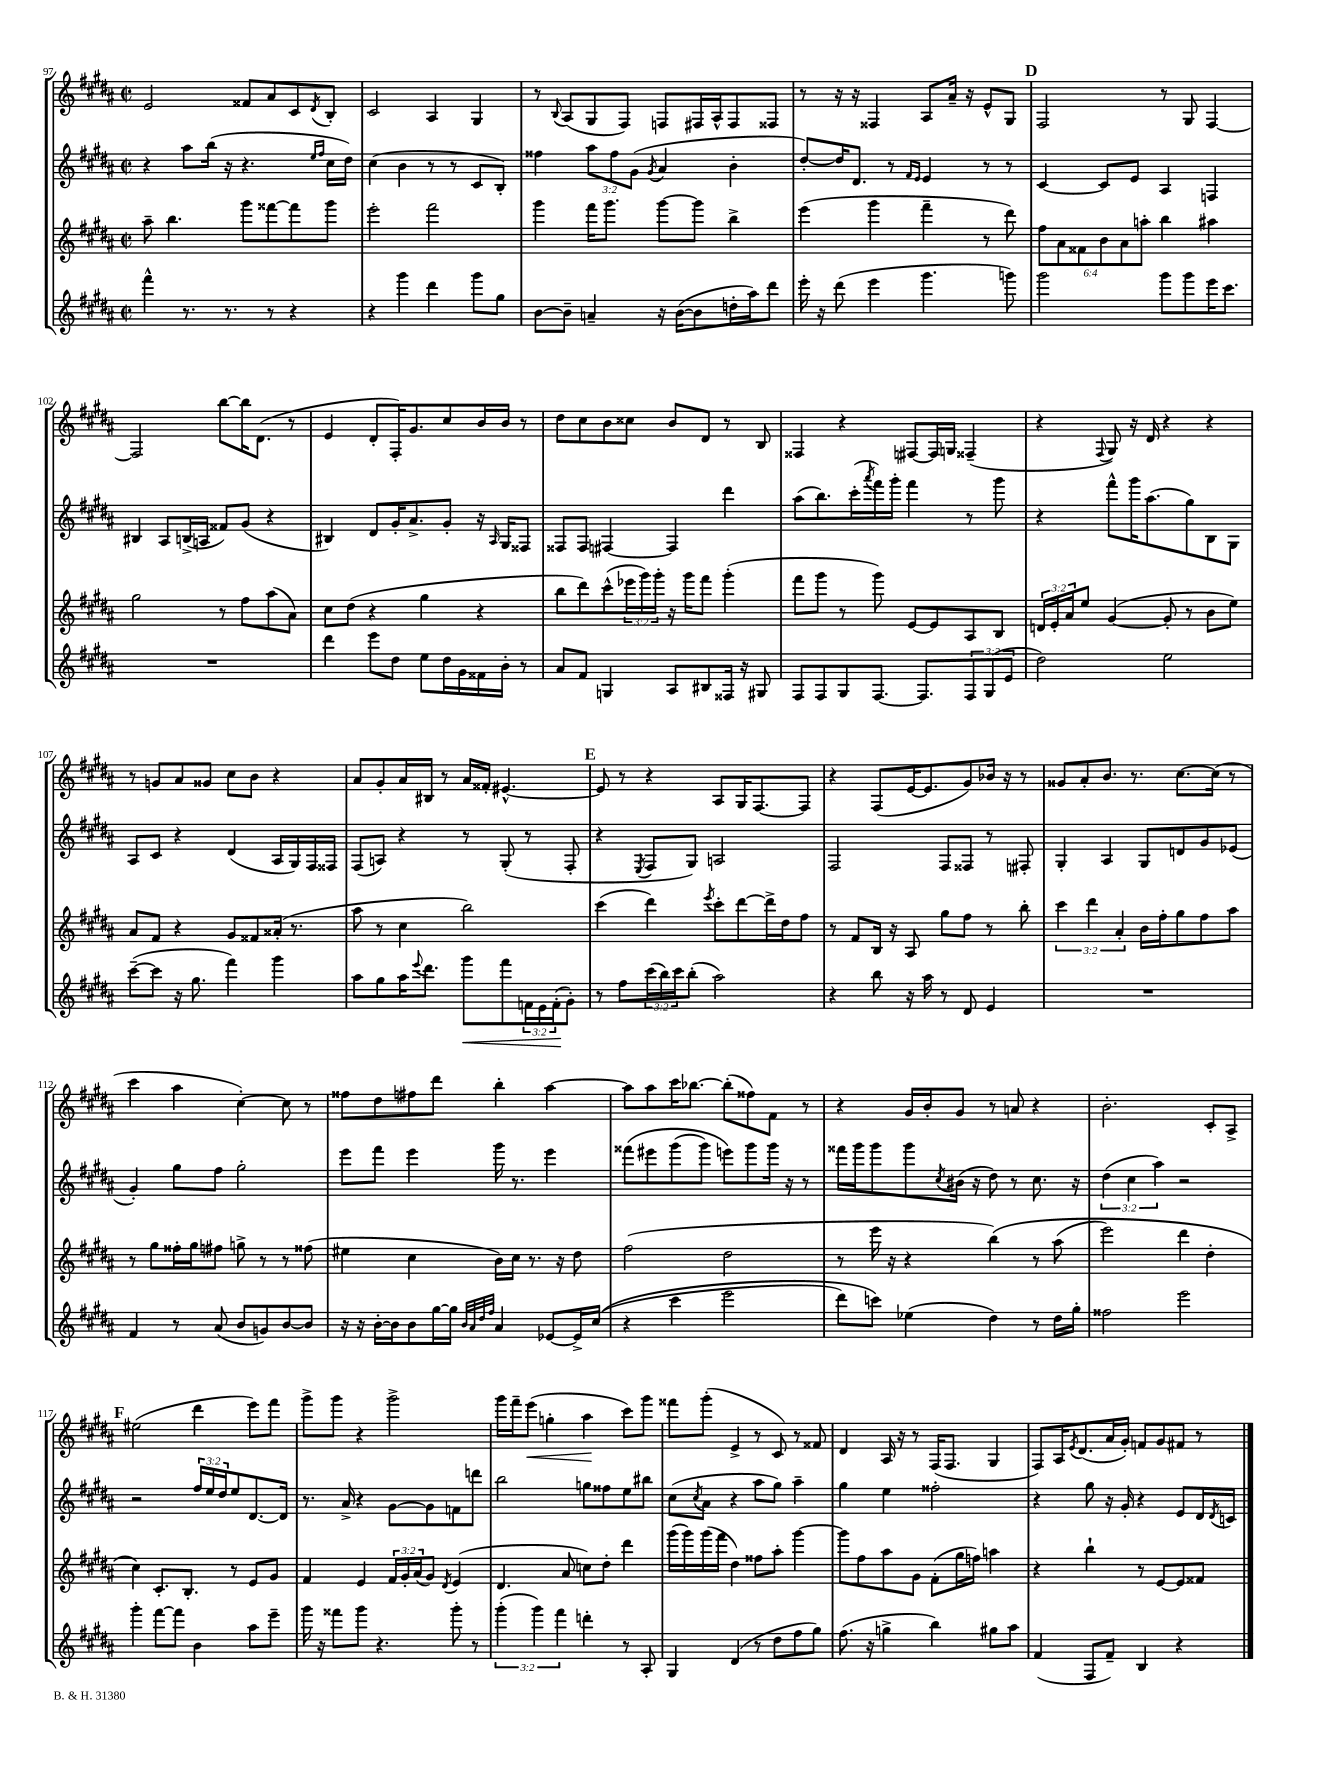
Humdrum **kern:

**kern	**kern	**kern	**kern
*staff4	*staff3	*staff2	*staff1
*clefG2	*clefG2	*clefG2	*clefG2
*k[f#c#g#d#a#]	*k[f#c#g#d#a#]	*k[f#c#g#d#a#]	*k[f#c#g#d#a#]
*M2/2	*M2/2	*M2/2	*M2/2
*met(c|)	*met(c|)	*met(c|)	*met(c|)
4fff#^^	8aa#~	4r	2e
.	4.bb	.	.
8.r	.	8aa#	.
.	.	(16bb	.
8.r	.	16r	.
.	8ggg#	4.r	8f##
8r	[8fff##	.	8a#
4r	8fff##]	.	8c#
.	.	16qqee	.
.	.	16qqff#	8qd#
.	8ggg#	16cc#	8B'
.	.	16dd#)	.
=	=	=	=
4r	2eee'	(4cc#	2c#
4ggg#	.	4b	.
4ddd#	2fff#	8r	4A#
.	.	8r	.
8ggg#	.	8c#	4G#
8gg#	.	8B')	.
=	=	=	=
[8b	4ggg#	4ff##	8r
.	.	.	8qqB
8b~]	.	.	(8A#
4a~	16fff#	12aa#	8G#
.	8.ggg#	.	.
.	.	12ff##	.
.	.	.	8F#)
.	.	(12g#	.
.	.	8qg#	.
16r	[8ggg#	4a#	8F
([16b	.	.	.
8b]	8ggg#]	.	16F#
.	.	.	16A#^^
16dd'	4bb^	4b'	8F#
16aa#)	.	.	.
8ddd#	.	.	8F##
=	=	=	=
16eee'	(4eee	[8dd#')	8r
16r	.	.	.
(8ddd#	.	16dd#]	16r
.	.	8.d#	16r
4eee	4ggg#	.	4F##
.	.	8r	.
.	.	16qqf#	.
.	.	16qqe	.
4.ggg#	4fff#~	4e	8A#
.	.	.	16a#~
.	.	.	16r
.	8r	8r	8e^^
8ggg)	8ddd#)	8r	8G#
=	=	=	=
2ggg#	12ff#	[4c#	2F#
.	12a#	.	.
.	12f##	.	.
.	12b	8c#]	.
.	12a#	.	.
.	.	8e	.
.	12aa'	.	.
8ggg#	4bb	4A#	8r
8ggg#	.	.	8G#
16eee	4aa#	4F	[4F#
8.ccc#	.	.	.
=	=	=	=
1r	2gg#	4B#	2F#]
.	.	8A#	.
.	.	(16B^	.
.	.	16A	.
.	8r	8f##)	[8bb
.	8ff#	(8g#	16bb]
.	.	.	(8.d#
.	(8aa#	4r	.
.	8a#)	.	8r
=	=	=	=
4ddd#	8cc#	4B#)	4e
.	(8dd#	.	.
8eee	4r	8d#	8d#'
8dd#	.	16g#'	16F#')
.	.	8.a#^	8.g#
8ee	4gg#	.	.
16dd#	.	8g#'	8cc#
16g#	.	.	.
16f##	4r	16r	16b
.	.	16qqA#	.
16b'	.	16G#	16b
8r	.	8F##	8r
=	=	=	=
8a#	8bb	8F##	8dd#
8f#	8ddd#)	8F##	8cc#
4G	(8ccc#^^	[4F#	8b
.	24eee-	.	8cc##
.	24ggg#)	.	.
.	24ggg#'	.	.
8A#	16r	4F#]	8b
.	16ggg#	.	.
8B#	8fff#	.	8d#
16F##	(4ggg#'	4ddd#	8r
16r	.	.	.
8G#	.	.	8B
=	=	=	=
8F#	8fff#	(8aa#	4F##
8F#	8ggg#	8.bb)	.
8G#	8r	.	4r
.	.	(16ccc#'	.
.	.	8qaaa#	.
[8.F#	8ggg#)	16fff#)	.
.	.	16ggg#'	.
.	[8e	4fff#	[8F#
8.F#]	.	.	.
.	8e]	.	16F#]
.	.	.	16G
12F#	8A#	8r	(4F##~
(12G#	.	.	.
.	8B	8ggg#	.
12e	.	.	.
=	=	=	=
2dd#)	24d	4r	4r
.	24e'	.	.
.	24a#	.	.
.	8ee	.	.
.	.	.	8qqF#
.	([4g#	8fff#^^	8G#)
.	.	16ggg#	16r
.	.	(8.aa#	16d#
2ee	8g#']	.	4r
.	8r	8gg#)	.
.	8b	8B	4r
.	8ee)	8G#	.
=	=	=	=
([8ccc#~	8a#	8A#	8r
8ccc#]	8f#	8c#	8g
16r	4r	4r	8a#
8.gg#	.	.	.
.	.	.	8g##
4fff#)	8g#	(4d#	8cc#
.	8f##	.	8b
4ggg#	(16a##'	16A#	4r
.	8.r	16G#)	.
.	.	16F#	.
.	.	16F##	.
=	=	=	=
8aa#	8aa#	(8F#	8a#
8gg#	8r	8A)	8g#'
16aa#	4cc#	4r	16a#
8qqeee	.	.	.
8.ddd#	.	.	16B#
.	.	.	8r
8ggg#	2bb)	8r	16a#
.	.	.	16f##'
8fff#	.	(8G#'	[4.e#^^
24f	.	8r	.
24e	.	.	.
(24f'	.	.	.
8g#')	.	8F#'	.
=	=	=	=
8r	(4ccc#	4r	8e#]
8ff#	.	.	8r
.	.	8qE	.
(24ccc#	4ddd#)	8F#	4r
24bb)	.	.	.
24ccc#	.	.	.
(8bb'	.	8G#)	.
.	8qeee	.	.
2aa#)	8ccc#'	2A	8A#
.	[8ddd#	.	16G#
.	.	.	[8.F#
.	16ddd#^]	.	.
.	16dd#	.	.
.	8ff#	.	8F#]
=	=	=	=
4r	8r	2F#	4r
.	8f#	.	.
8bb	16B	.	(8F#
.	16r	.	.
16r	8A#	.	[16e
16aa#	.	.	8.e]
8r	8gg#	8F#	.
8d#	8ff#	8F##	8g#)
4e	8r	8r	16b-
.	.	.	16r
.	8bb'	8F#'	8r
=	=	=	=
1r	6ccc#	4G#'	8g##
.	.	.	8a#'
.	6ddd#	.	.
.	.	4A#	8.b
.	6a#'	.	.
.	.	.	8.r
.	16b	8G#	.
.	16ff#'	.	.
.	8gg#	8d	[8.cc#
.	8ff#	8g#	.
.	.	.	(16cc#]
.	8aa#	(8e-	8r
=	=	=	=
4f#	8r	4g#')	4ccc#
.	8gg#	.	.
8r	16ff##'	8gg#	4aa#
.	16gg#	.	.
(8a#	8ff#	8ff#	.
8b	8gg^	2gg#'	[4cc#')
8g)	8r	.	.
[8b	8r	.	8cc#]
8b]	(8ff##	.	8r
=	=	=	=
16r	4ee#	8eee	8ff##
16r	.	.	.
[16b'	.	8fff#	8dd#
16b]	.	.	.
8b	4cc#	4eee	8ff#
[16gg#	.	.	8ddd#
16gg#]	.	.	.
32qqb	.	.	.
32qqa#	.	.	.
32qqdd#	.	.	.
32qqff#	.	.	.
4a#	16b)	16ggg#	4bb'
.	16cc#	8.r	.
.	8.r	.	.
[8e-	.	4eee	[4aa#
.	16r	.	.
16e-^]	8dd#	.	.
&((16cc#	.	.	.
=	=	=	=
4r	(2ff#	&(8fff##	8aa#]
.	.	8eee#	8aa#
4ccc#	.	(8ggg#	16ccc#
.	.	.	[8.bb-
.	.	8ggg#)	.
2eee	2dd#	8eee&)	(8bb-']
.	.	8ggg#	8ff##)
.	.	16ggg#	8f#
.	.	16r	.
.	.	8r	8r
=	=	=	=
8ddd#)	8r	16fff##	4r
.	.	16ggg#	.
8ccc&)	16eee	8ggg#	.
.	16r	.	.
(4ee-	4r	8ggg#	16g#
.	.	.	16b'
.	.	8qcc#	.
.	.	(16b#	8g#
.	.	16r	.
4dd#)	&(4bb)	8dd#)	8r
.	.	8r	8a
8r	8r	8.cc#	4r
16dd#	(8aa#	.	.
16gg#'	.	16r	.
=	=	=	=
2ff##	2eee)	(6dd#	2.b'
.	.	6cc#	.
.	.	6aa#)	.
2eee	4ddd#	2r	.
.	4dd#'	.	8c#'
.	.	.	8A#^
=	=	=	=
4ggg#'	4cc#&)	2r	(2ee#
[8fff#	8.c#'	.	.
8fff#]	.	.	.
.	8.B'	.	.
4b	.	24ff#	4ddd#
.	.	24ee	.
.	.	24dd#	.
.	8r	8ee	.
8aa#	8e	[8.d#	8eee)
8eee~	8g#	.	8fff#
.	.	16d#]	.
=	=	=	=
16ggg#	4f#	8.r	8ggg#^
16r	.	.	.
8fff##	.	.	8ggg#
.	.	16a#^	.
8ggg#	4e	4r	4r
4.r	.	.	.
.	24f#	[8g#	2ggg#^
.	24g#'	.	.
.	(24a#	.	.
.	8g#)	8g#]	.
.	8qd#	.	.
8ggg#'	(4e	8f	.
8r	.	8ddd	.
=	=	=	=
(6ggg#'	4.d#	2bb	16ggg#
.	.	.	16fff#~
.	.	.	(8eee
6ggg#)	.	.	.
.	.	.	4gg'
6fff#	.	.	.
.	8a#	.	.
4ddd'	8cc)	8gg	4aa#
.	8dd#'	8ff##	.
8r	4ddd#	8ee	8ccc#)
8A#'	.	8bb#	8ggg#
=	=	=	=
4G#	(16ggg#	(8cc#	8fff##
.	16ggg#)	.	.
.	.	8qcc#	.
.	(16ggg#	8a#	(8ggg#'
.	16fff#	.	.
(4d#	4dd#)	4r	4e^
8r	8ff##	8aa#	8r
8dd#	8aa#'	8gg#)	8c#)
8ff#	[4ggg#	4aa#~	8r
8gg#)	.	.	8f##
=	=	=	=
(8.ff#	8ggg#]	4gg#	4d#
.	8ff#	.	.
16r	.	.	.
4gg^	8aa#	4ee	16A#
.	.	.	16r
.	8g#	.	8r
4bb)	(8f#'	2ff##'	(16F#
.	.	.	8.F#
.	16gg#	.	.
.	16ff)	.	.
8gg#	4aa	.	4G#
8aa#	.	.	.
=	=	=	=
(4f#	4r	4r	8F#)
.	.	.	16A#
.	.	.	8qe
.	.	.	(8.d#
8F#	4bb`	8gg#	.
8f#~)	.	16r	16a#
.	.	16g#'	16g#')
4B	8r	4r	8f
.	[8e	.	8g#
4r	8e]	8e	8f#
.	8f##	16d#	8r
.	.	8qd#	.
.	.	16c	.
==	==	==	==
*-	*-	*-	*-
